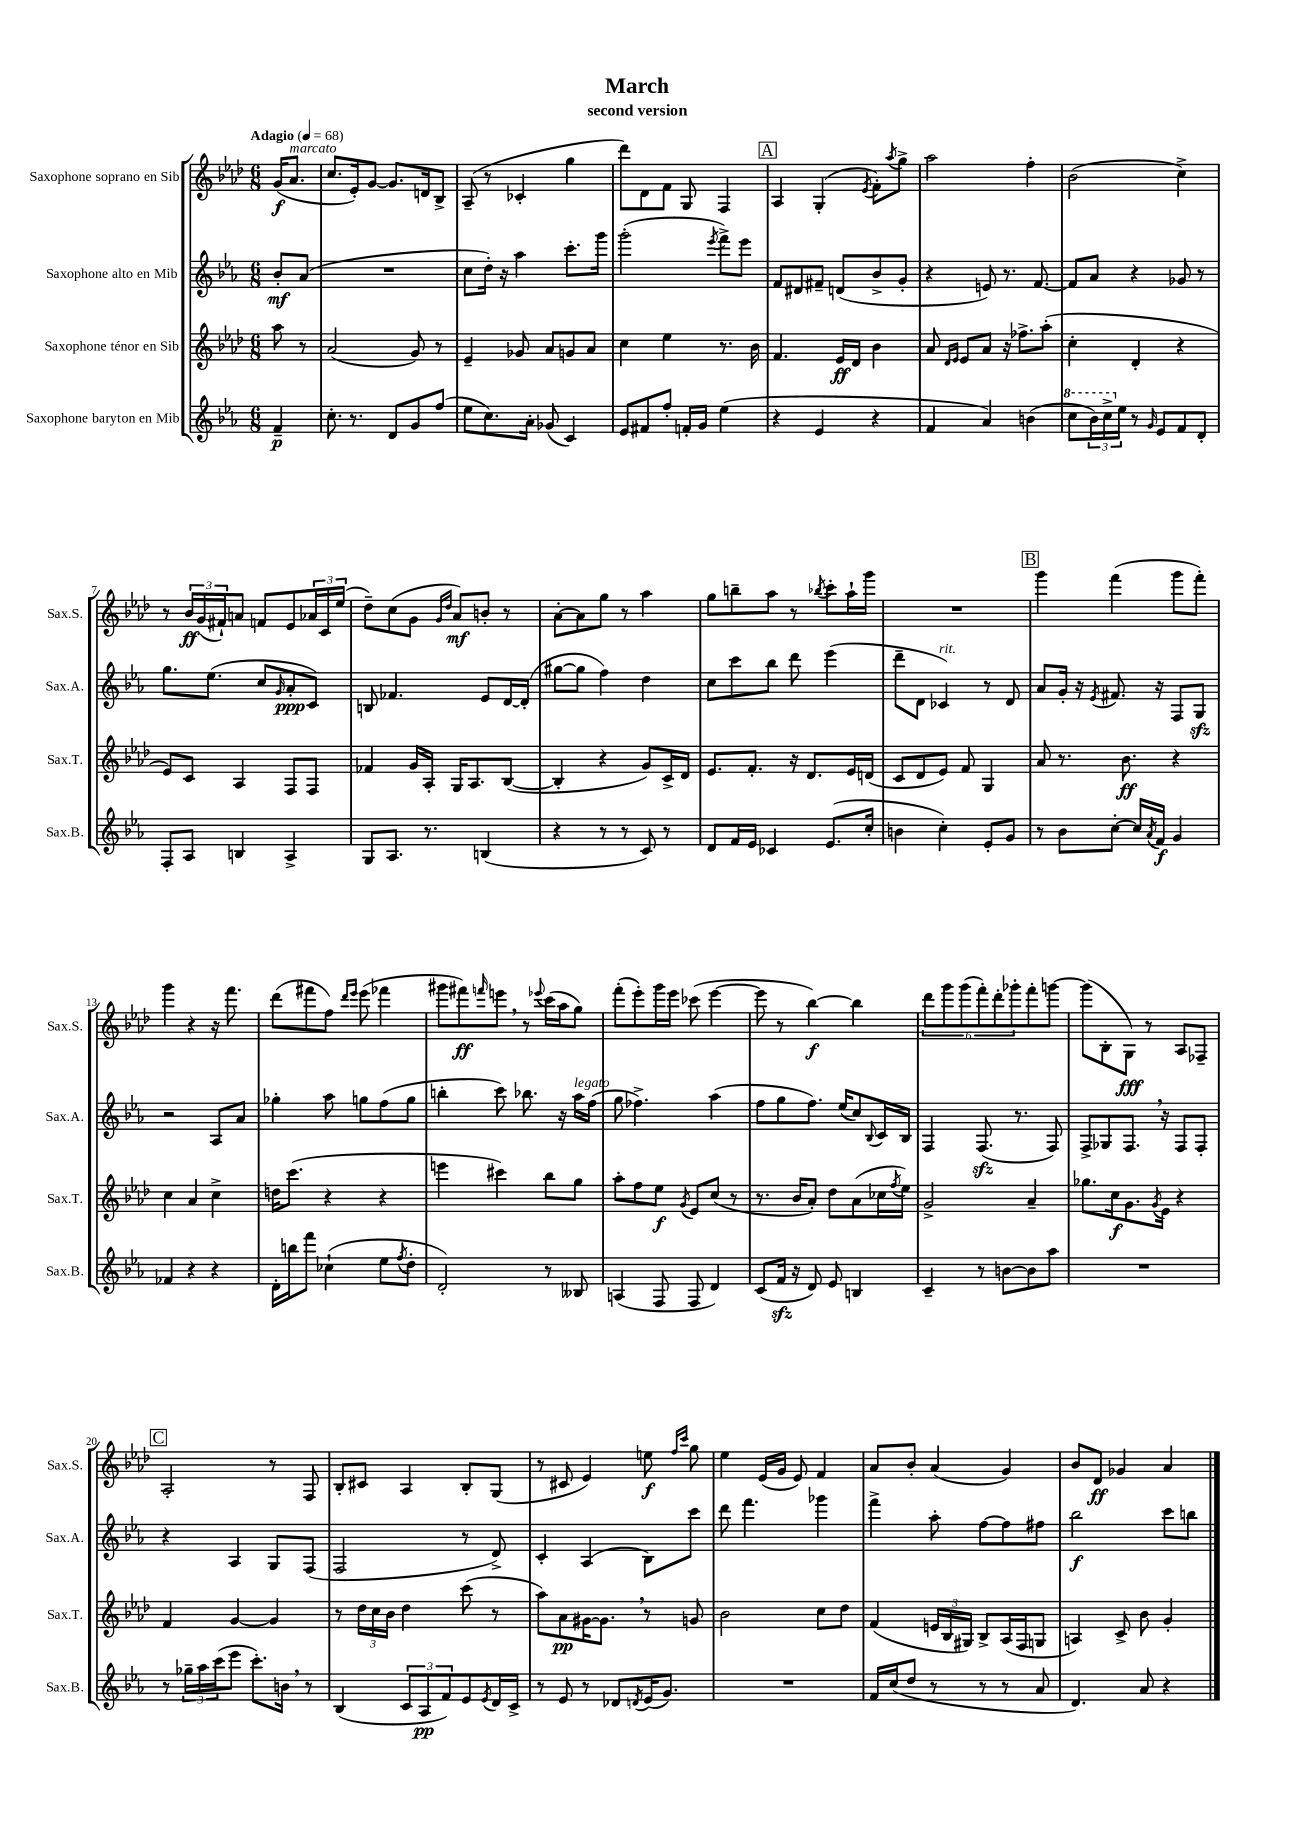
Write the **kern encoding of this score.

**kern	**kern	**kern	**kern
*staff4	*staff3	*staff2	*staff1
*clefG2	*clefG2	*clefG2	*clefG2
*k[b-e-a-]	*k[b-e-a-d-]	*k[b-e-a-]	*k[b-e-a-d-]
*M6/8	*M6/8	*M6/8	*M6/8
*MM68	*MM68	*MM68	*MM68
4f~	8aa-	8b-'	(16g
.	.	.	8.a-
.	8r	(8a-	.
=	=	=	=
8.cc'	(2a-	2.r	8.cc
8.r	.	.	16e-')
.	.	.	[8g
8d	.	.	8.g]
8g	8g)	.	.
.	.	.	16d
(8ff	8r	.	8B-^
=	=	=	=
8ee-	4e-~	8cc	(8A-~
8.cc)	.	16dd')	8r
.	.	16r	.
.	8g-	4aa-	4c-'
16a-'	.	.	.
(8g-	8a-	.	.
4c)	8g	8.ccc'	4gg
.	8a-	.	.
.	.	16ggg	.
=	=	=	=
8e-	4cc	(2ggg'	8ddd-)
8f#	.	.	8d-
8ff'	4ee-	.	8f
16f'	.	.	8G
16g	.	.	.
.	.	8qeee-	.
(4ee-	8.r	8fff^)	4F
.	.	8eee-	.
.	16b-	.	.
=	=	=	=
4r	4.f	8f	4A-
.	.	8d#	.
4e-	.	8f#~	(4G'
.	16e-	(8d	.
.	16d-	.	.
.	.	.	8qe-
4r	4b-	8b-^	8f')
.	.	.	8qaa-
.	.	8g'	8gg^
=	=	=	=
4f	8a-	4r	2aa-
.	16qqd-	.	.
.	16qqe-	.	.
.	8e-	.	.
4a-)	8a-	8e)	.
.	16r	8.r	.
.	8.ff-^	.	.
(4b	.	.	4ff'
.	.	[8.f	.
.	(8aa-'	.	.
=	=	=	=
8ccc	4cc'	8f]	(2b-
24bb-)	.	8a-	.
24ccc^	.	.	.
24ee-	.	.	.
8r	4d-'	4r	.
16qqg	.	.	.
8e-	.	.	.
8f	4r	8g-	4cc^)
8d'	.	8r	.
=	=	=	=
8F'	8e-)	8.gg	8r
8A-	8c	.	24b-
.	.	.	(24g
.	.	(8.ee-	.
.	.	.	24f#`)
4B	4A-	.	8a
.	.	8cc	8f
.	.	16qqg	.
4A-^	8F	8a-'	8e-
.	8F	8c)	24a-
.	.	.	24c
.	.	.	(24ee-
=	=	=	=
8G	4f-	8B	8dd-~)
8.A-	.	4.f-	(8cc
.	16g	.	8g
8.r	16A-'	.	.
.	.	.	16qqg
.	.	.	16qqdd-
.	16G	.	8a-)
.	8.A-	.	.
(4B	.	8e-	8b'
.	([8B-	[16d	8r
.	.	(16d']	.
=	=	=	=
4r	4B-']	[8gg#	[8a-'
.	.	8gg#]	8a-]
8r	4r	4ff)	8gg
8r	.	.	8r
8c)	8g)	4dd	4aa-
8r	16c^	.	.
.	16d-	.	.
=	=	=	=
8d	8.e-	8cc	8gg
16f	.	8ccc	8bb~
16e-	8.f'	.	.
4c-	.	8bb-	8aa-
.	16r	8ddd	8r
.	8.d-	.	.
.	.	.	8qbb-
(8.e-	.	(4eee-	8ccc'
.	16e-	.	16aa-`
16cc'	(16d	.	16ggg
=	=	=	=
4b	8c	8ddd~	2.r
.	8d-	8d	.
4cc')	8e-)	4c-)	.
.	8f	.	.
8e-'	4G	8r	.
8g	.	8d	.
=	=	=	=
8r	8a-	8a-	4ggg
8b-	8.r	16g'	.
.	.	16r	.
.	.	8qe-	.
[8cc'	.	8.f#	(4fff
.	8.b-	.	.
16cc]	.	.	.
8qa-	.	.	.
16f	.	16r	.
4g	4r	8F	8ggg
.	.	8G	8fff')
=	=	=	=
4f-	4cc	2r	4ggg
4r	4a-	.	4r
4r	4cc^	8A-	16r
.	.	.	8.fff
.	.	8a-	.
=	=	=	=
16d'	16dd	4gg-'	(8ddd-
16bb	(8.ccc	.	.
8fff	.	.	8fff#
(4cc-`	4r	8aa-	8ff)
.	.	.	16qqddd-
.	.	.	16qqeee-
.	.	8gg	(8eee-
8ee-	4r	(8ff	4fff-
8qff	.	.	.
8dd'	.	8gg	.
=	=	=	=
2d')	4eee	4bb'	8ggg#
.	.	.	8fff#)
.	.	.	16qqfff
.	4ccc#)	8ccc)	8eee
.	.	8.bb-	8r
.	.	.	8qqeee-
8r	8bb-	.	(16ccc
.	.	16r	16aa-
8B--	8gg	16aa-	8gg)
.	.	(16ff	.
=	=	=	=
(4A	8aa-'	8gg	(8fff'
.	8ff	4.ff-^)	8eee-')
8F	8ee-	.	16ggg
.	.	.	16eee-
.	8qg	.	.
8F	8e-	.	(8ccc-
4d)	(8cc	(4aa-	[4eee-
.	8r	.	.
=	=	=	=
(8c	8.r	8ff	8eee-]
16f	.	8gg	8r
16r	16b-	.	.
8d)	8a-')	8.ff)	[4bb-)
8e-	8dd-	.	.
.	.	(16ee-	.
4B	(8a-	8cc)	4bb-]
.	.	8qqB-	.
.	16cc-	16c	.
.	8qff	.	.
.	16ee-)	16B-	.
=	=	=	=
4c~	2g^	4F	12ddd-
.	.	.	12ggg
.	.	.	(12ggg
8r	.	(8.F	12fff')
.	.	.	12ddd-'
[8b	.	.	.
.	.	.	12ggg-'
.	.	8.r	.
8b]	4a-~	.	8fff'
8aa-	.	8F)	[8ggg
=	=	=	=
2.r	8.gg-	8F^	(8ggg]
.	.	8G-	8B-'
.	16cc	.	.
.	8.g	8.F	8G)
.	.	.	8r
.	8qg	.	.
.	16e-	16r	.
.	4r	8F	8A-
.	.	8F'	8F-~
=	=	=	=
8r	4f	4r	2A-'
24gg-~	.	.	.
24aa-	.	.	.
(24ccc	.	.	.
8eee-	[4g	4A-	.
8.ccc')	.	.	.
.	4g]	8G	8r
16b	.	.	.
8r	.	(8F	8F
=	=	=	=
(4B-	8r	2F	8B-'
.	24dd-	.	8c#
.	24cc	.	.
.	24b-	.	.
12c	4dd-	.	4A-
12A-	.	.	.
12f)	.	.	.
8e-	(8ccc	8r	8B-'
8qe-	.	.	.
16d	8r	8d^)	(8G
16c^	.	.	.
=	=	=	=
8r	8aa-)	4c'	8r
8e-	8a-	.	8c#
8r	[16g#	(4A-	4e-)
.	8.g#]	.	.
8d-	.	.	.
8qd	.	.	.
(16e-	8r	8B-)	8ee
8.g)	.	.	.
.	.	.	16qqff
.	.	.	16qqccc
.	8g	8ccc	8gg
=	=	=	=
2.r	2b-	8ddd	4ee-
.	.	4.fff	.
.	.	.	(16e-
.	.	.	16g
.	.	.	8e-)
.	8cc	4ggg-	4f
.	8dd-	.	.
=	=	=	=
16f	(4f	4fff^	8a-
(16cc	.	.	.
8dd	.	.	8b-'
8r	24e	8aa-'	(4a-
.	24B-	.	.
.	24G#)	.	.
8r	8B-^	[8ff	.
8r	(16A-	8ff]	4g)
.	16F	.	.
8a-	8G	8ff#	.
=	=	=	=
4.d)	4A)	2bb-	8b-
.	.	.	8d-
.	8c^	.	4g-
8a-	8b-	.	.
4r	4g'	8ccc	4a-
.	.	8bb	.
==	==	==	==
*-	*-	*-	*-
